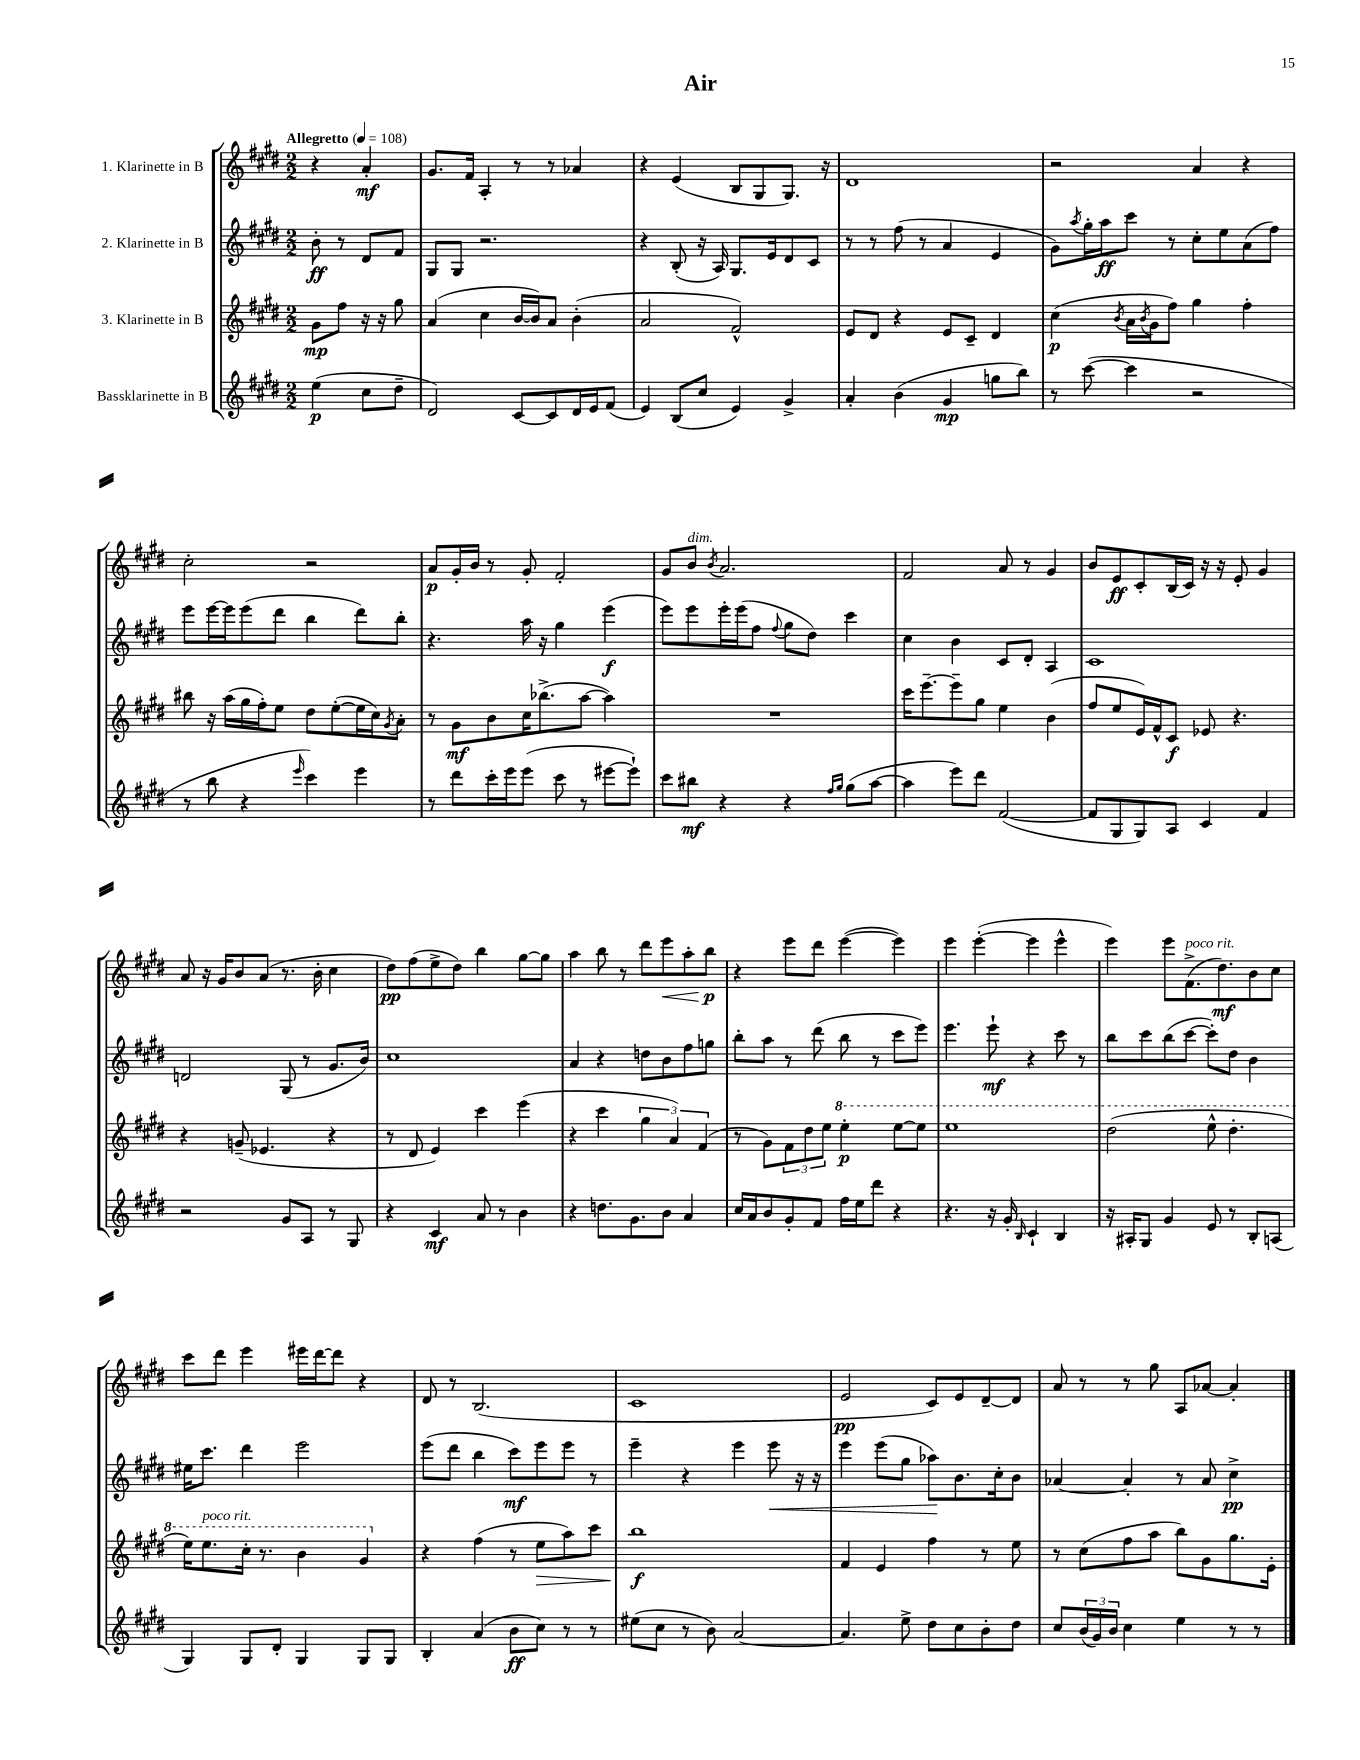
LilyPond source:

\header { title = "Air" }
<<
\new StaffGroup <<
\new Staff = "s0" \with { instrumentName = "1. Klarinette in B" } {
    \clef treble \key e \major \numericTimeSignature \time 2/2 \partial 2 \tempo "Allegretto" 4 = 108
    r4 a'4-.\mf |
    gis'8. fis'16 a4-. r8 r8 aes'4 |
    r4 e'4( b8 gis8 gis8.) r16 |
    dis'1 |
    r2 a'4 r4 |
    cis''2-. r2 |
    a'8\p gis'16-. b'16 r8 gis'8-. fis'2-. |
    gis'8 b'8^\markup { \italic "dim." } \acciaccatura { b'8 } a'2. |
    fis'2 a'8 r8 gis'4 |
    b'8 e'8\ff cis'8-. b16( cis'16) r16 r16 e'8-. gis'4 |
    a'8 r16 gis'16 b'8 a'8( r8. b'16-. cis''4 |
    dis''8\pp) fis''8( e''8-> dis''8) b''4 gis''8~ gis''8 |
    a''4 b''8 r8 dis'''8 e'''8\< a''8-. b''8\p\! |
    r4 e'''8 dis'''8 e'''4~( e'''4) |
    e'''4 e'''4~-.( e'''4 e'''4-^ |
    e'''4) e'''8 fis'8.->^\markup { \italic "poco rit." }( dis''8.\mf) b'8 cis''8 |
    cis'''8 dis'''8 e'''4 eis'''16 dis'''16~ dis'''8 r4 |
    dis'8 r8 b2.( |
    cis'1 |
    e'2\pp cis'8) e'8 dis'8~-- dis'8 |
    a'8 r8 r8 gis''8 a8 aes'8~ aes'4-. \bar "|." |
}
\new Staff = "s1" \with { instrumentName = "2. Klarinette in B" } {
    \clef treble \key e \major \numericTimeSignature \time 2/2 \partial 2
    b'8-.\ff r8 dis'8 fis'8 |
    gis8 gis8 r2. |
    r4 b8-.( r16 a16) gis8. e'16 dis'8 cis'8 |
    r8 r8 fis''8( r8 a'4 e'4 |
    gis'8) \acciaccatura { a''8 } gis''16-. a''16\ff cis'''8 r8 cis''8-. e''8 a'8( fis''8) |
    e'''8 e'''16~ e'''16 e'''8( dis'''8 b''4 dis'''8) b''8-. |
    r4. a''16 r16 gis''4 e'''4\f( |
    e'''8) e'''8 e'''16-. e'''16( fis''8 \appoggiatura { fis''8 } gis''8 dis''8) cis'''4 |
    cis''4 b'4 cis'8 dis'8-. a4 |
    cis'1 |
    d'2 gis8( r8 gis'8. b'16) |
    cis''1 |
    a'4 r4 d''8 b'8 fis''8 g''8 |
    b''8-. a''8 r8 dis'''8( b''8 r8 cis'''8 e'''8) |
    e'''4. e'''8-!\mf r4 cis'''8 r8 |
    b''8 cis'''8 b''8( cis'''8~ cis'''8-.) dis''8 b'4 |
    eis''16 cis'''8. dis'''4 e'''2 |
    e'''8( dis'''8 b''4 cis'''8\mf) e'''8 e'''8 r8 |
    e'''4-- r4 e'''4 e'''8\< r16 r16 |
    e'''4 e'''8( gis''8 aes''8\!) b'8. cis''16-. b'8 |
    aes'4~ aes'4-. r8 aes'8 cis''4->\pp \bar "|." |
}
\new Staff = "s2" \with { instrumentName = "3. Klarinette in B" } {
    \clef treble \key e \major \numericTimeSignature \time 2/2 \partial 2
    gis'8\mp fis''8 r16 r16 gis''8 |
    a'4( cis''4 b'16~ b'16) a'8 b'4-.( |
    a'2 fis'2-^) |
    e'8 dis'8 r4 e'8 cis'8-- dis'4 |
    cis''4\p( \acciaccatura { b'8 } a'16 \acciaccatura { b'8 } gis'16 fis''8) gis''4 fis''4-. |
    bis''8 r16 a''16( gis''16 fis''16-.) e''8 dis''8 e''8~-.( e''16 cis''16) \acciaccatura { gis'8 } a'8-. |
    r8 gis'8\mf b'8 cis''16 bes''8.->( a''8~ a''4) |
    R1 |
    cis'''16 e'''8.~-- e'''8-- gis''8 e''4 b'4( |
    fis''8 e''8 e'16) fis'16-^ cis'8\f ees'8 r4. |
    r4 g'8--( ees'4. r4 |
    r8 dis'8 e'4) cis'''4 e'''4( |
    r4 cis'''4 \tuplet 3/2 { gis''4 a'4) fis'4( } |
    r8 gis'8) \tuplet 3/2 { fis'8 dis''8 e''8 } \ottava #1 e'''4-.\p e'''8~ e'''8 |
    e'''1 |
    dis'''2( e'''8-^ dis'''4.-. |
    e'''16) e'''8.^\markup { \italic "poco rit." } cis'''16-. r8. b''4 gis''4 \ottava #0 |
    r4 fis''4( r8 e''8\> a''8) cis'''8 |
    b''1\f\! |
    fis'4 e'4 fis''4 r8 e''8 |
    r8 cis''8( fis''8 a''8 b''8) gis'8 gis''8. e'16-. \bar "|." |
}
\new Staff = "s3" \with { instrumentName = "Bassklarinette in B" } {
    \clef treble \key e \major \numericTimeSignature \time 2/2 \partial 2
    e''4\p( cis''8 dis''8-- |
    dis'2) cis'8~ cis'8 dis'16 e'16 fis'8( |
    e'4) b8( cis''8 e'4) gis'4-> |
    a'4-. b'4( gis'4\mp g''8 b''8) |
    r8 cis'''8~( cis'''4 r2 |
    r8 b''8 r4 \grace { e'''16 } cis'''4) e'''4 |
    r8 dis'''8 cis'''16-. e'''16 e'''8( cis'''8 r8 eis'''8~ eis'''8-!) |
    cis'''8 bis''8\mf r4 r4 \grace { fis''16 gis''16 } gis''8( a''8~ |
    a''4 e'''8) dis'''8 fis'2~( |
    fis'8 gis8 gis8) a8 cis'4 fis'4 |
    r2 gis'8 a8 r8 gis8 |
    r4 cis'4\mf a'8 r8 b'4 |
    r4 d''8. gis'8. b'8 a'4 |
    cis''16 a'16 b'8 gis'8-. fis'8 fis''16 e''16 dis'''8 r4 |
    r4. r16 gis'16-. \grace { b16 } cis'4-! b4 |
    r16 ais16-. gis8 gis'4 e'8 r8 b8-. a8( |
    gis4) gis8 dis'8-. gis4 gis8 gis8 |
    b4-. a'4( b'8\ff cis''8) r8 r8 |
    eis''8( cis''8 r8 b'8) a'2~ |
    a'4. e''8-> dis''8 cis''8 b'8-. dis''8 |
    cis''8 \tuplet 3/2 { b'16( gis'16) b'16 } cis''4 e''4 r8 r8 \bar "|." |
}
>>
>>
\layout { \context { \Score \remove "Bar_number_engraver" } }
